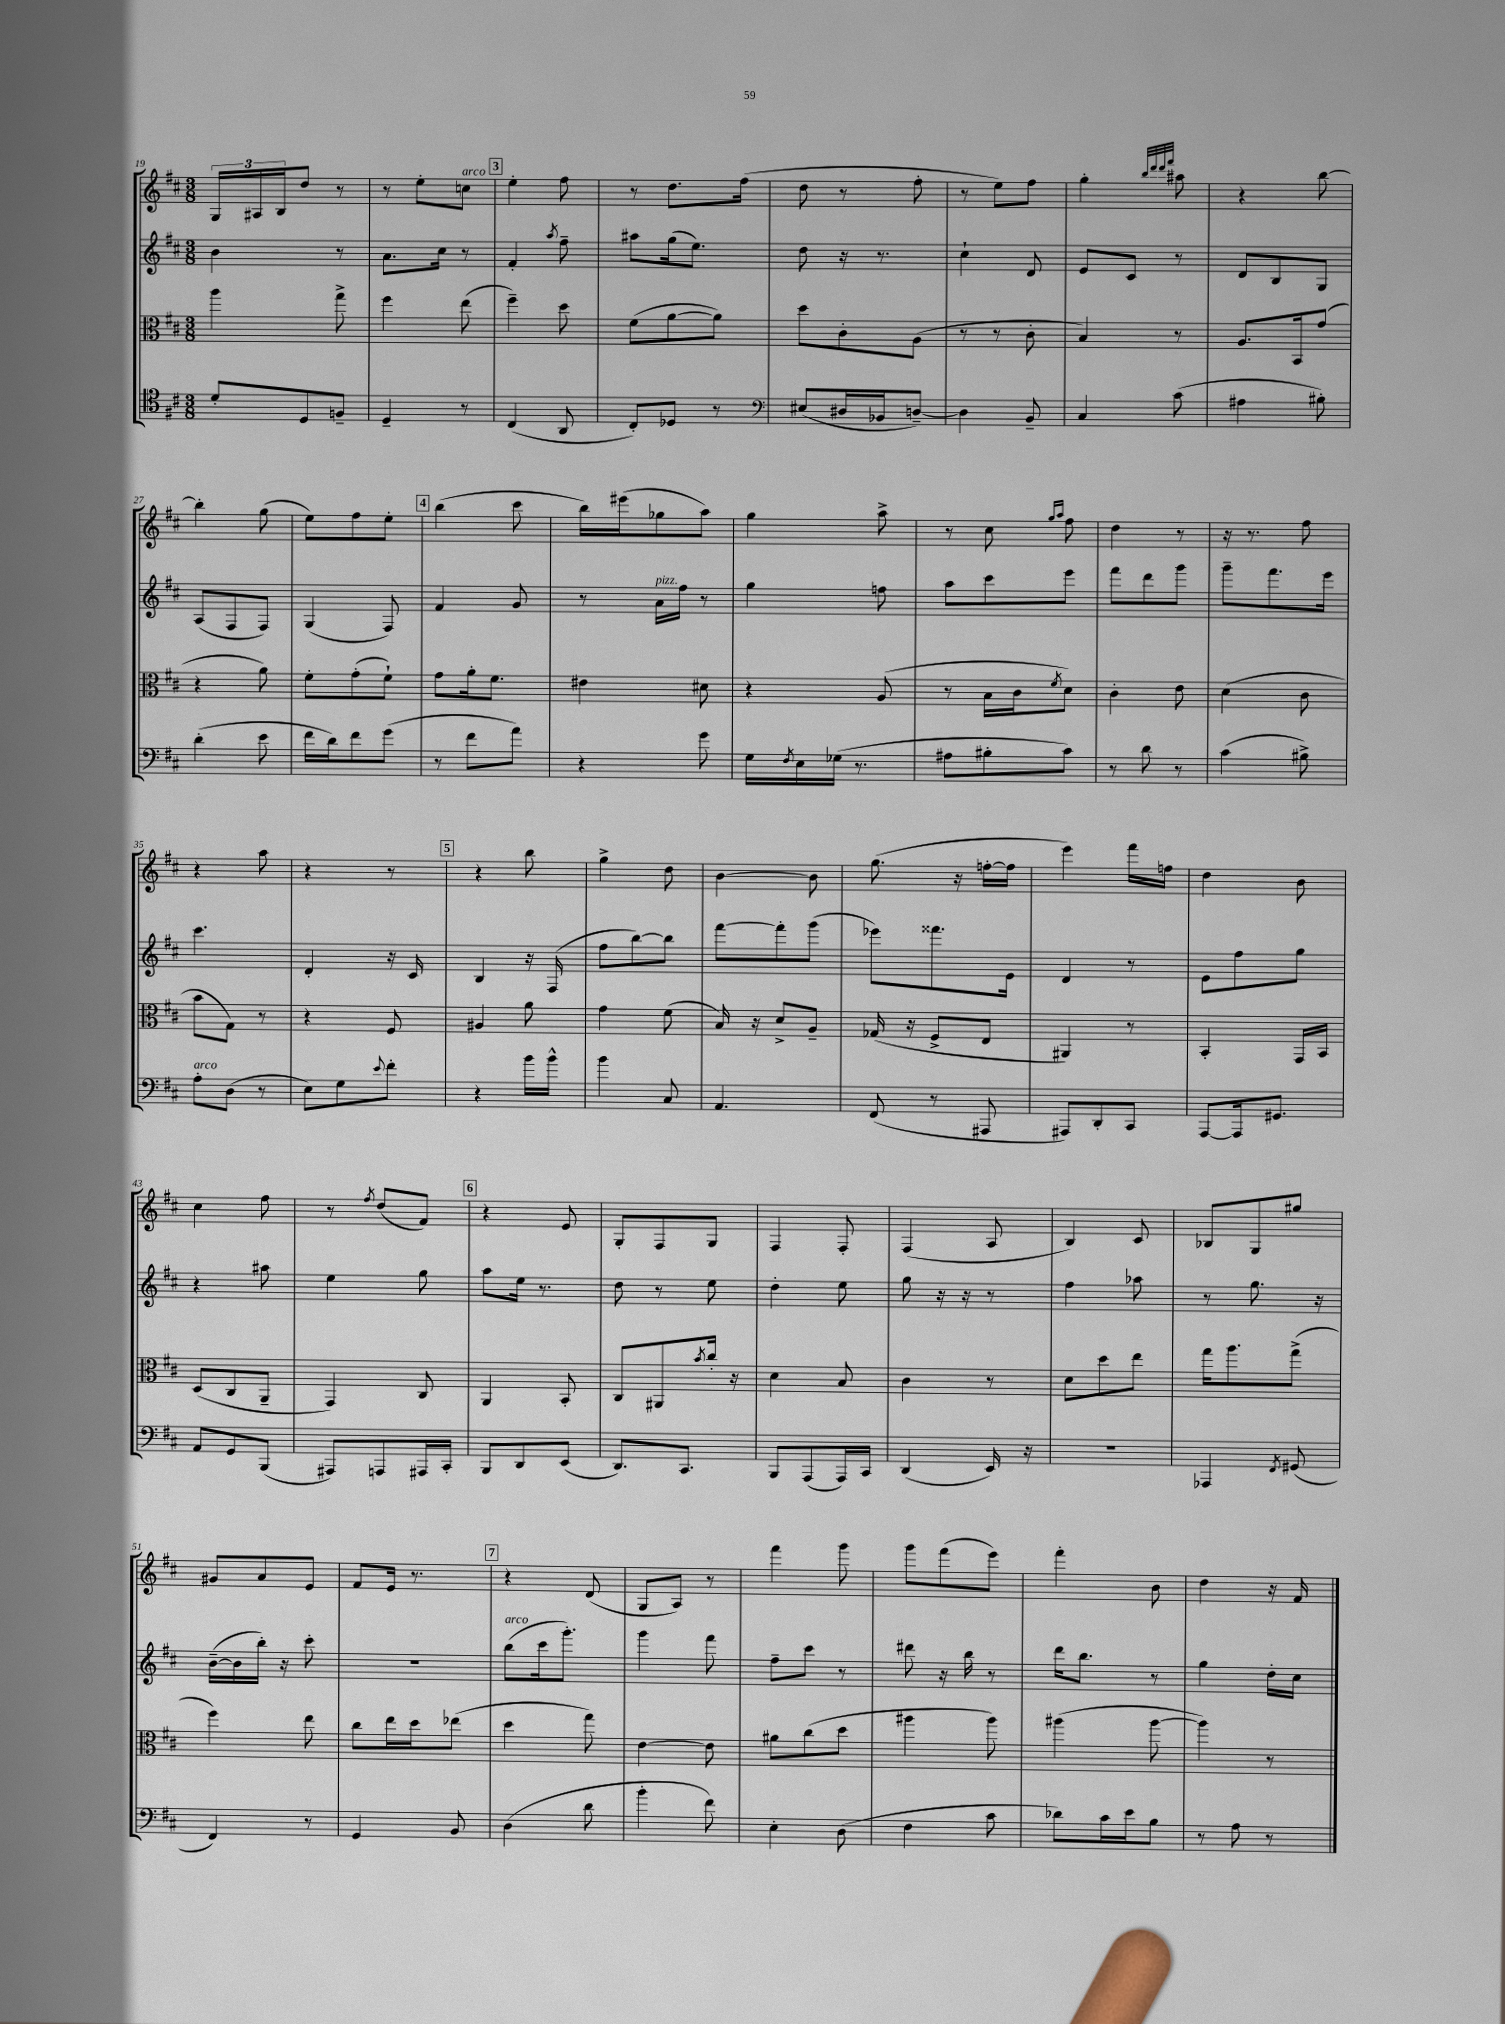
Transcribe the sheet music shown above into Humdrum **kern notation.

**kern	**kern	**kern	**kern
*part4	*part3	*part2	*part1
*staff4	*staff3	*staff2	*staff1
*clefC4	*clefC3	*clefG2	*clefG2
*k[f#c#]	*k[f#c#]	*k[f#c#]	*k[f#c#]
*M3/8	*M3/8	*M3/8	*M3/8
=19	=19	=19	=19
8d'/L	4aa\	4b\	24G/LL
.	.	.	24A#X/
.	.	.	24B/J
8D/	.	.	8dd/J
8Fn~/J	8gg^\	8r	8r
=20	=20	=20	=20
4D~/	4ff#\	8.a\L	8r
.	.	.	8ee'\L
.	.	16cc#\Jk	.
!	!	!	!LO:TX:a:i:t=arco
8r	(8ee\	8r	8ccn\J
!!LO:REH:place=s1:t=3
=21	=21	=21	=21
(4C#/	4ff#~\)	4f#'/	4ee'\
.	.	8qaa/	.
8AA/	8dd\	8ff#~\	8ff#\
=22	=22	=22	=22
8C#'/L)	(8f#\L	8aa#X\L	8r
8D-X/J	[8a\	(16gg\k	8.dd\L
.	.	8.ee\J)	.
8r	8a\J])	.	.
.	.	.	(16ff#\Jk
=23	=23	=23	=23
*clefF4	*	*	*
(8E#X/L	8dd\L	8dd\	8dd\
16D#X/L	8c#'\	16r	8r
16BB-X/J	.	8.r	.
[8Dn~/J)	(8A\J	.	8ff#'\
=24	=24	=24	=24
4D\]	8r	4cc#`\	8r
.	8r	.	8ee\L)
8BB~/	8c#'\	8d/	8ff#\J
=25	=25	=25	=25
4C#/	4B/)	8e/L	4gg'\
.	.	8c#/J	.
.	.	.	32qqbb/LLL
.	.	.	32qqddd/
.	.	.	32qqddd/
.	.	.	32qqfff#/JJJ
(8c#\	8r	8r	8aa#X\
=26	=26	=26	=26
4A#X\	8.A/L	8d/L	4r
.	.	8B/	.
.	16BB/k	.	.
8B#X'\)	(8g/J	8G/J	[8bb\
!!LO:LB:g=z
=27	=27	=27	=27
(4d'\	4r	(8A/L	4bb'\]
.	.	8F#/	.
8e\	8a\)	8F#/J)	(8gg\
=28	=28	=28	=28
16f#\LL	8f#'\L	(4G/	8ee\L)
16d\J)	.	.	.
8f#\	(8g'\	.	8ff#\
(8g\J	8f#`\J)	8F#/)	8ee'\J
!!LO:REH:place=s1:t=4
=29	=29	=29	=29
8r	8g\L	4f#/	(4bb\
8f#\L	16a'\k	.	.
.	8.f#\J	.	.
8a\J)	.	8g/	8ccc#\
=30	=30	=30	=30
4r	4e#X\	8r	16bb\LL)
.	.	.	(16eee#X\J
!	!	!LO:TX:a:i:t=pizz.	!
.	.	16a\LL	8gg-X\
.	.	16ff#\JJ	.
8g\	8d#X\	8r	8aa\J)
=31	=31	=31	=31
16G\LL	4r	4gg\	4gg\
8qF#/	.	.	.
16E\	.	.	.
(16G-X\JJ	.	.	.
8.r	.	.	.
.	(8A/	8ffn\	8aa^\
=32	=32	=32	=32
8A#X\L	8r	8aa\L	8r
8B#X'\	16B\LL	8ccc#\	8cc#\
.	16c#\J	.	.
.	.	.	16qqgg/LL
.	8qf#/	.	16qqaa/JJ
8c#\J)	8d\J)	8eee\J	8ff#\
=33	=33	=33	=33
8r	4c#'\	8fff#\L	4dd\
8d\	.	8ddd\	.
8r	8e\	8ggg\J	8r
=34	=34	=34	=34
(4c#\	(4d\	8ggg~\L	16r
.	.	.	8.r
.	.	8.fff#\	.
8B#X^\)	8c#\	.	8ff#\
.	.	16eee\Jk	.
!!LO:LB:g=z
=35	=35	=35	=35
!LO:TX:a:i:t=arco	!	!	!
8A'\L	8b\L	4.ccc#\	4r
(8D\J	8G\J)	.	.
8r	8r	.	8aa\
=36	=36	=36	=36
8E\L)	4r	4d'/	4r
8G\	.	.	.
8qqe/	.	.	.
8f#'\J	8F#/	16r	8r
.	.	16c#/	.
!!LO:REH:place=s1:t=5
=37	=37	=37	=37
4r	4A#X/	4B/	4r
16b\LL	8a\	16r	8bb\
16b^^\JJ	.	(16F#/	.
=38	=38	=38	=38
4b\	4g\	8ff#\L	4gg^\
.	.	[8bb\)	.
8C#/	(8f#\	8bb\J]	8dd\
=39	=39	=39	=39
4.AA/	16B/)	[8fff#\L	[4b\
.	16r	.	.
.	8d^/L	8fff#'\]	.
.	8A~/J	(8ggg\J	8b\]
=40	=40	=40	=40
(8FF#/	(16G-X/	8eee-X\L)	(8.gg\
.	16r	.	.
8r	8F#^/L	8.fff##X\	.
.	.	.	16r
8AAA#X/	8E/J	.	[16ffn'\LL
.	.	16e\Jk	16ff\JJ]
=41	=41	=41	=41
8AAA#X/L)	4AA#X/)	4d/	4eee\)
8DD'/	.	.	.
8CC#/J	8r	8r	16fff#\LL
.	.	.	16ffn\JJ
=42	=42	=42	=42
[8AAA/L	4BB'/	8e\L	4dd\
16AAA/k]	.	8ff#\	.
8.GG#X/J	.	.	.
.	16GG/LL	8gg\J	8b\
.	16BB/JJ	.	.
!!LO:LB:g=z
=43	=43	=43	=43
8AA/L	(8D/L	4r	4cc#\
8GG/	8C#/	.	.
(8BBB/J	8AA~/J	8aa#X\	8ff#\
=44	=44	=44	=44
8AAA#X/L)	4GG/)	4ee\	8r
.	.	.	8qff#/
8AAAn/	.	.	(8dd/L
16AAA#X/L	8C#/	8gg\	8f#/J)
16CC#'/JJ	.	.	.
!!LO:REH:place=s1:t=6
=45	=45	=45	=45
8BBB/L	4AA/	8aa\L	4r
8DD/	.	16ee\Jk	.
.	.	8.r	.
(8EE/J	8BB'/	.	8e/
=46	=46	=46	=46
8.DD/L)	8C#/L	8dd\	8G'/L
.	8AA#X/	8r	8F#/
8.CC#/J	.	.	.
.	8qb/	.	.
.	16cc#'/Jk	8ee\	8G/J
.	16r	.	.
=47	=47	=47	=47
8BBB/L	4d\	4dd'\	4F#/
(8AAA/	.	.	.
16AAA/L)	8B/	8ee\	8F#'/
16CC#/JJ	.	.	.
=48	=48	=48	=48
(4DD/	4c#\	8gg\	(4F#/
.	.	16r	.
.	.	16r	.
16EE/)	8r	8r	8A/
16r	.	.	.
=49	=49	=49	=49
4.r	8d\L	4ff#\	4B/)
.	8dd\	.	.
.	8ee\J	8aa-X\	8c#/
=50	=50	=50	=50
4AAA-X/	16gg\KL	8r	8B-X/L
.	8.aa\	.	.
.	.	8.gg\	8G/
8qFF#/	.	.	.
(8GG#X/	(8gg^\J	.	8gg#X/J
.	.	16r	.
!!LO:LB:g=z
=51	=51	=51	=51
4FF#/)	4ff#\)	([16b~\LL	8g#X/L
.	.	16b\]	.
.	.	16bb'\JJ)	8a/
.	.	16r	.
8r	8ee\	8ccc#'\	8e/J
=52	=52	=52	=52
4GG/	8cc#\L	4.r	8f#/L
.	16ee\L	.	16e/Jk
.	16dd\J	.	8.r
8BB/	(8ee-X\J	.	.
!!LO:REH:place=s1:t=7
=53	=53	=53	=53
!	!	!LO:TX:a:i:t=arco	!
(4D\	4dd\	(8bb\L	4r
.	.	16ccc#\k	.
.	.	8.ggg'\J)	.
8d\	8gg\)	.	(8d/
=54	=54	=54	=54
4b'\	[4e\	4ggg\	8G/L
.	.	.	8A/J)
8f#\)	8e\]	8fff#\	8r
=55	=55	=55	=55
4E'\	8a#X\L	8ff#~\L	4fff#\
.	(8cc#\	8ccc#\J	.
(8D\	8dd\J	8r	8ggg\
=56	=56	=56	=56
4F#\	4aa#X\	8ddd#X\	8ggg\L
.	.	16r	(8fff#\
.	.	16bb\	.
8c#\	8aa#\)	8r	8eee\J)
=57	=57	=57	=57
8d-X\L)	(4aa#X\	16ddd\KL	4fff#'\
.	.	8.bb\J	.
16c#\L	.	.	.
16e\J	.	.	.
8B\J	[8aa#\	8r	8b\
=58	=58	=58	=58
8r	4aa#\])	4gg\	4dd\
8A\	.	.	.
8r	8r	16dd'\LL	16r
.	.	16cc#\JJ	16f#/
==	==	==	==
*-	*-	*-	*-
